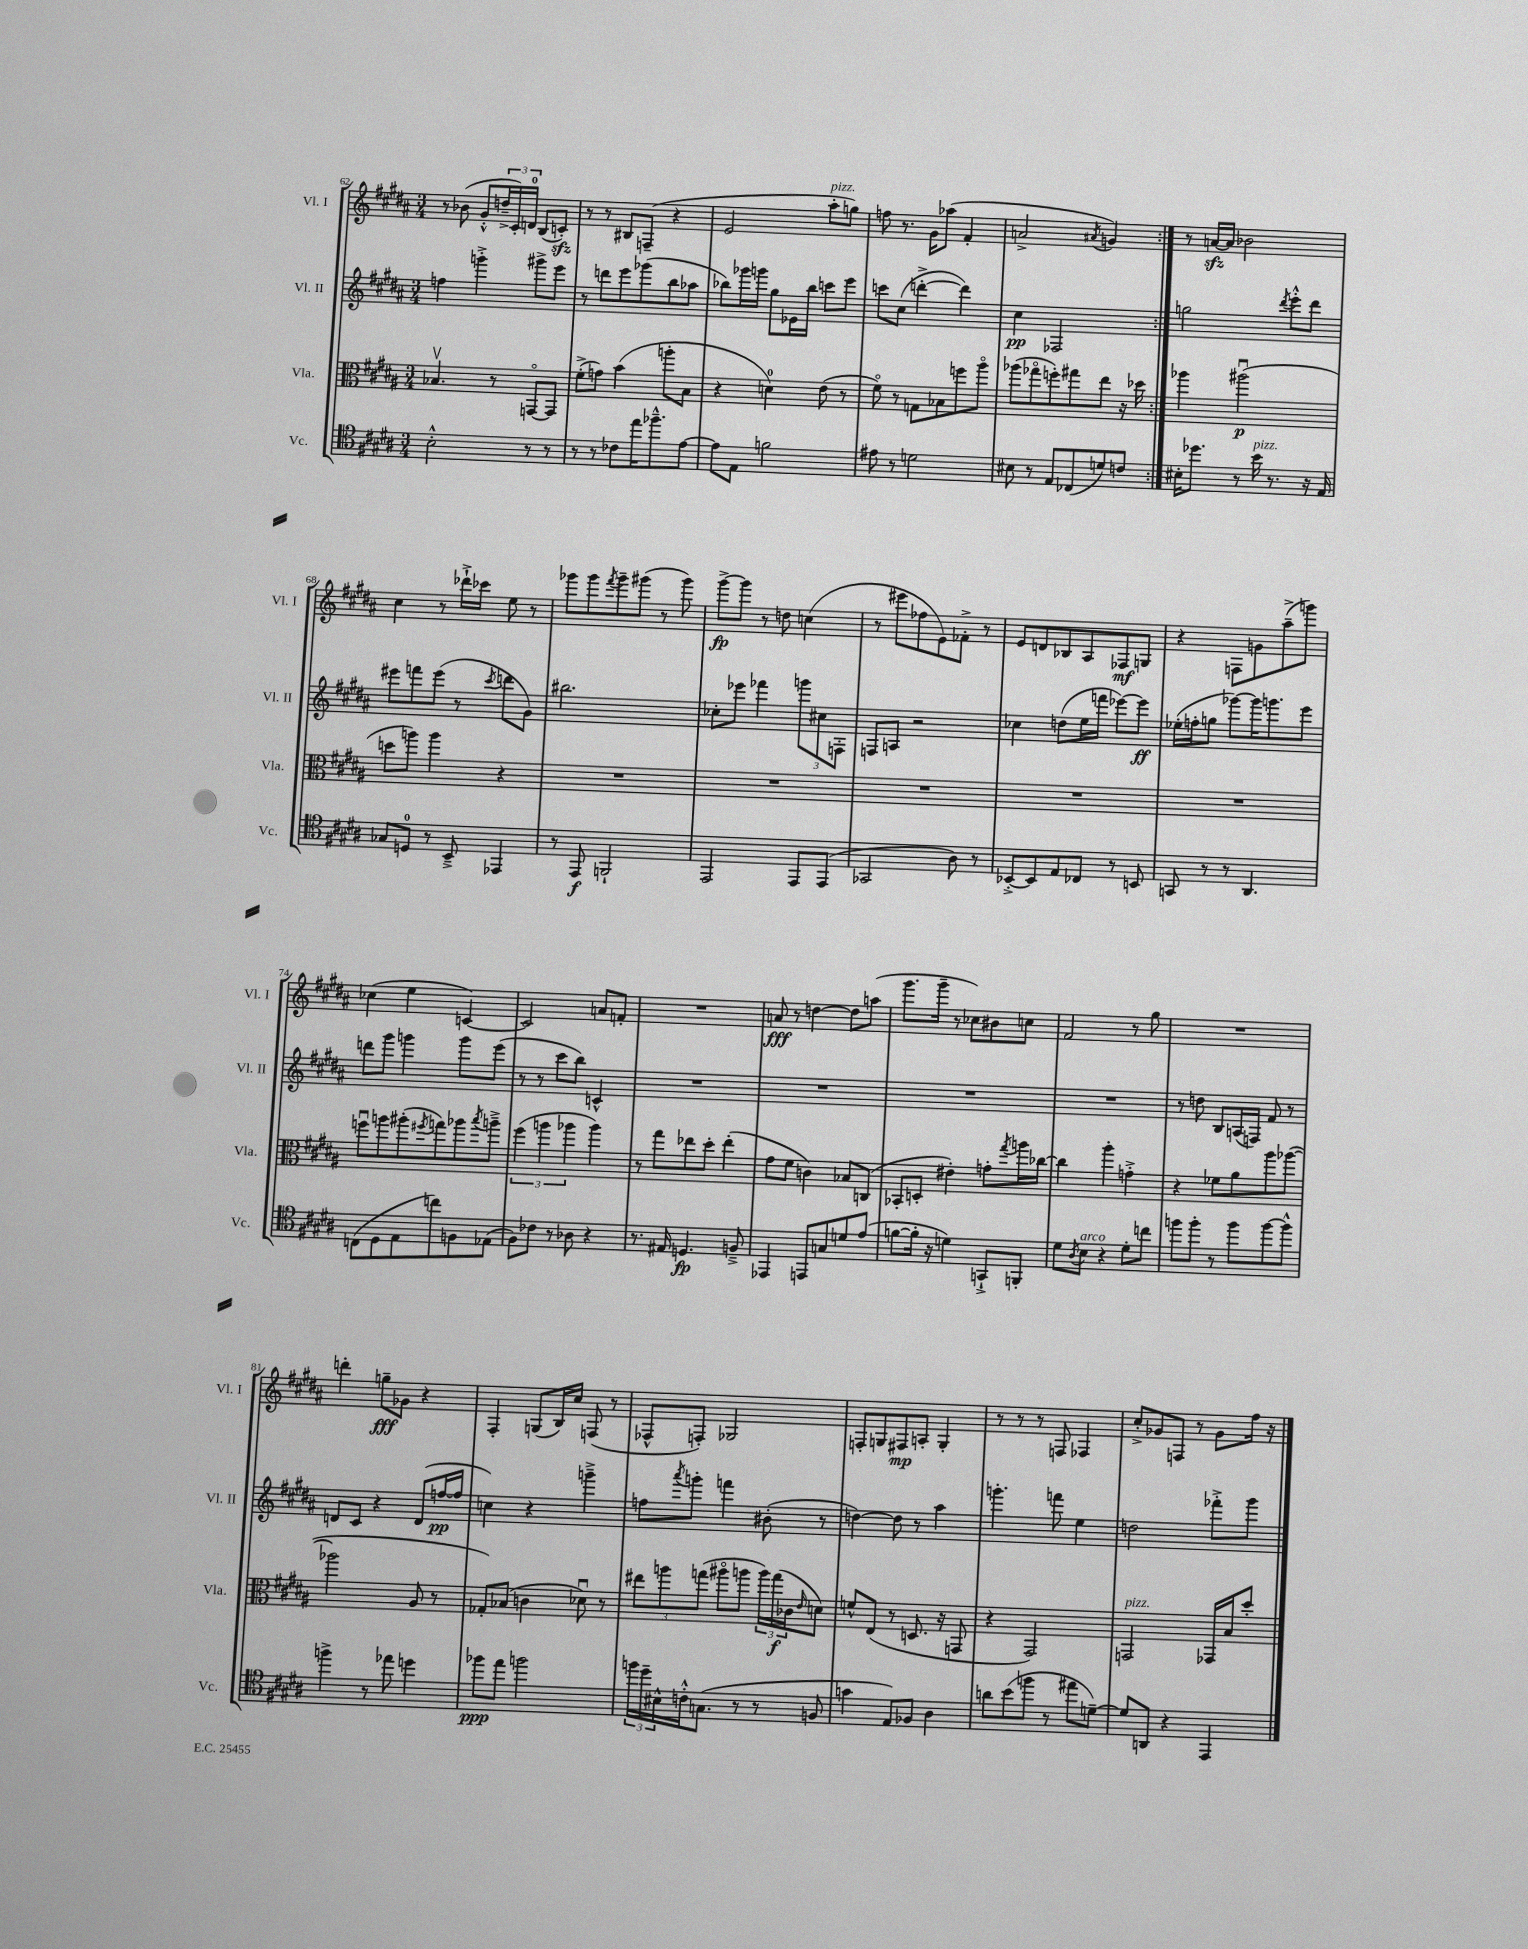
<<
\new StaffGroup <<
\new Staff = "s0" \with { instrumentName = "Vl. I" shortInstrumentName = "Vl. I" } {
    \clef treble \key b \major \numericTimeSignature \time 3/4
    \repeat volta 2 { r8 bes'8( gis'8-.-^ \tuplet 3/2 { d''16---> cis'16-.) d'16-0 } b8( c'8-.\sfz) |
    r8 r8 bis8 f8--( r4 |
    e'2 ais''8-.^\markup { \italic "pizz." } g''8) |
    f''8 r8. gis'16 aes''8( fis'4-. |
    a'2-> \acciaccatura { ais'8 } g'4) | }
    r8 a'16~\sfz a'16 bes'2 |
    cis''4 r8 des'''16-!-> ces'''16 e''8 r8 |
    ges'''8 ges'''8 \acciaccatura { fis'''8 } ges'''8-- gis'''8( r8 gis'''8) |
    gis'''8~->\fp gis'''8 r8 d''8 c''4( |
    r8 eis'''8 fes''8 e'8) fes'8-.-> r8 |
    e'8 d'8 bes8 ais8 fes8\mf g8 |
    r4 f8 g'8 ais''8--->( g'''8) |
    ces''4( e''4 c'4~) |
    c'2 a'8 f'8-. |
    R2. |
    a'8\fff r8 d''4~ d''8 a''8( |
    gis'''8. gis'''16-- r8 ces''8) bis'8 c''8 |
    fis'2 r8 gis''8 |
    R2. |
    d'''4-. g''8--\fff ges'8 r4 |
    fis4-. g8( b16) cis''16 f8( r8 |
    fes8-^ f8-.) ges2 |
    f8-. g8 fis8\mp a8-. g4-. |
    r8 r8 r8 f8 fes4 |
    cis''8-.-> ges'8 f8 r8 ges'8 fis''16 r16 \bar "|." |
}
\new Staff = "s1" \with { instrumentName = "Vl. II" shortInstrumentName = "Vl. II" } {
    \clef treble \key b \major \numericTimeSignature \time 3/4
    \repeat volta 2 { f''4 g'''4-.-> gis'''8-> e'''8 |
    r8 d'''8 e'''8 ges'''8( b''8 aes''8 |
    bes''8) ges'''16 g'''16 gis''8 ees'16 bes''16 c'''8 e'''8 |
    c'''8 cis''8( d'''4~-.-> d'''4) |
    cis''4\pp fes2 | }
    g''2 \acciaccatura { dis'''8 } e'''8-.-^ dis'''8 |
    eis'''8 f'''8 eis'''8( r8 \acciaccatura { cis'''8 } d'''8 gis'8) |
    bis''2. |
    ces''8-. ees'''8 fes'''4 \tuplet 3/2 { g'''8 cis''8 f8-. } |
    f8 a8 r2 |
    ces''4 d''8( e''16 f'''16 ees'''8~) ees'''8\ff |
    ees''16-.( f''16-. g''8 ges'''8~) ges'''16 g'''8. e'''8 |
    d'''8 gis'''8 g'''4 g'''8 e'''8( |
    r8 r8 cis'''8 b''8) c'4-^ |
    R2. |
    R2. |
    R2. |
    R2. |
    r8 d''8 b8 a16( f16) fis'8 r8 |
    d'8 cis'8 r4 d'8( f''16~\pp f''16 |
    c''4) r4 g'''4---> |
    f''8 \acciaccatura { ais'''8 } g'''8-. f'''4 bis'8-.( r8 |
    d''4~) d''8 r8 ais''4 |
    g'''4.-. f'''8 e''4 |
    d''2 fes'''8-.-> gis'''8 \bar "|." |
}
\new Staff = "s2" \with { instrumentName = "Vla." shortInstrumentName = "Vla." } {
    \clef alto \key b \major \numericTimeSignature \time 3/4
    \repeat volta 2 { bes4.\upbow r8 g,8~\flageolet g,8 |
    fis'8-.->( g'8) b'4( a''8-. b8 |
    r4 d'4-0) e'8( r8 |
    fis'8\flageolet) r8 g8 bes8 f''8 ais''8\flageolet |
    aes''8( ges''8\flageolet f''8-.) gis''8 e''8 r16 des''16 | }
    aes''4 ais''2\downbow\p( |
    d''8 a''8) a''4 r4 |
    R2. |
    R2. |
    R2. |
    R2. |
    R2. |
    f''8\downbow a''8 ais''8-.( \acciaccatura { fis''8 } g''8) aes''8 \acciaccatura { b''8 } a''8---> |
    \tuplet 3/2 { fis''4( a''4 aes''4 } aes''4) |
    r8 gis''8 ees''8 dis''8-. ees''4-.( |
    gis'8 fis'8 c'4) bes8 c8( |
    bes,8-. d8-. eis'4-.) g'8-. \acciaccatura { gis''8 } a''16 ces''16~ |
    ces''4 ais''4-. g'4-.-> |
    r4 fes'8 ais'8 ais''8 aes''8~( |
    aes''2 ais8 r8 |
    ges8-.) bes8( c'4 des'8\downbow) r8 |
    \tuplet 3/2 { eis''8 a''8 g''8( } ais''8\flageolet a''8 \tuplet 3/2 { a''16) g''16\f( ces'16 } \grace { e'16 } d'8) |
    f'8-^ e8( r8 d8. r16 g,8 |
    r4 gis,2) |
    g,2^\markup { \italic "pizz." } ges,16 b16 dis''8-. \bar "|." |
}
\new Staff = "s3" \with { instrumentName = "Vc." shortInstrumentName = "Vc." } {
    \clef tenor \key b \major \numericTimeSignature \time 3/4
    \repeat volta 2 { b2-.-^ r8 r8 |
    r8 r8 ces'8 e''16 fes''8.---^ e'8~ |
    e'8 e8 f'2 |
    eis'8 r8 d'2 |
    bis8 r8 e8 ces8( d'8) c'8 | }
    bis16-. des''8. r8 b'16^\markup { \italic "pizz." } r8. r16 e16 |
    ges8 d8-0 r8 b,8---> ees,4 |
    r8 e,8\f f,2-! |
    e,2 e,8 e,8( |
    ges,2 ais8) r8 |
    bes,8~-.-> bes,8 e8 ces8 r8 b,8 |
    g,8 r8 r8 ais,4. |
    c8( dis8 e8 c''8) f8 ees8( |
    fis8) ces'8 r8 aes8 r4 |
    r8. eis16 d4.\fp f8---> |
    ees,4 e,8 g8 d'8 e'8( |
    f'8~ f'16-. r16 d'4) g,8-!-> f,8-. |
    dis'8 \acciaccatura { ais8 } b8^\markup { \italic "arco" } r4 dis'8-. c''8 |
    f''8 f''8-. r8 f''8 f''8~ f''8-^ |
    f''4-> r8 ees''8 d''4 |
    fes''8\ppp e''8 f''2 |
    \tuplet 3/2 { f''16 dis''16-- bis16-^ } c'16-.-^ g8.( r8 r8 f8 |
    g'4 e8) fes8 ais4 |
    a'8 b'8( f''8 r8 eis''8 d'8~--) |
    d'8 a,8 r4 e,4 \bar "|." |
}
>>
>>
\layout { \context { \Score currentBarNumber = #62 } }
